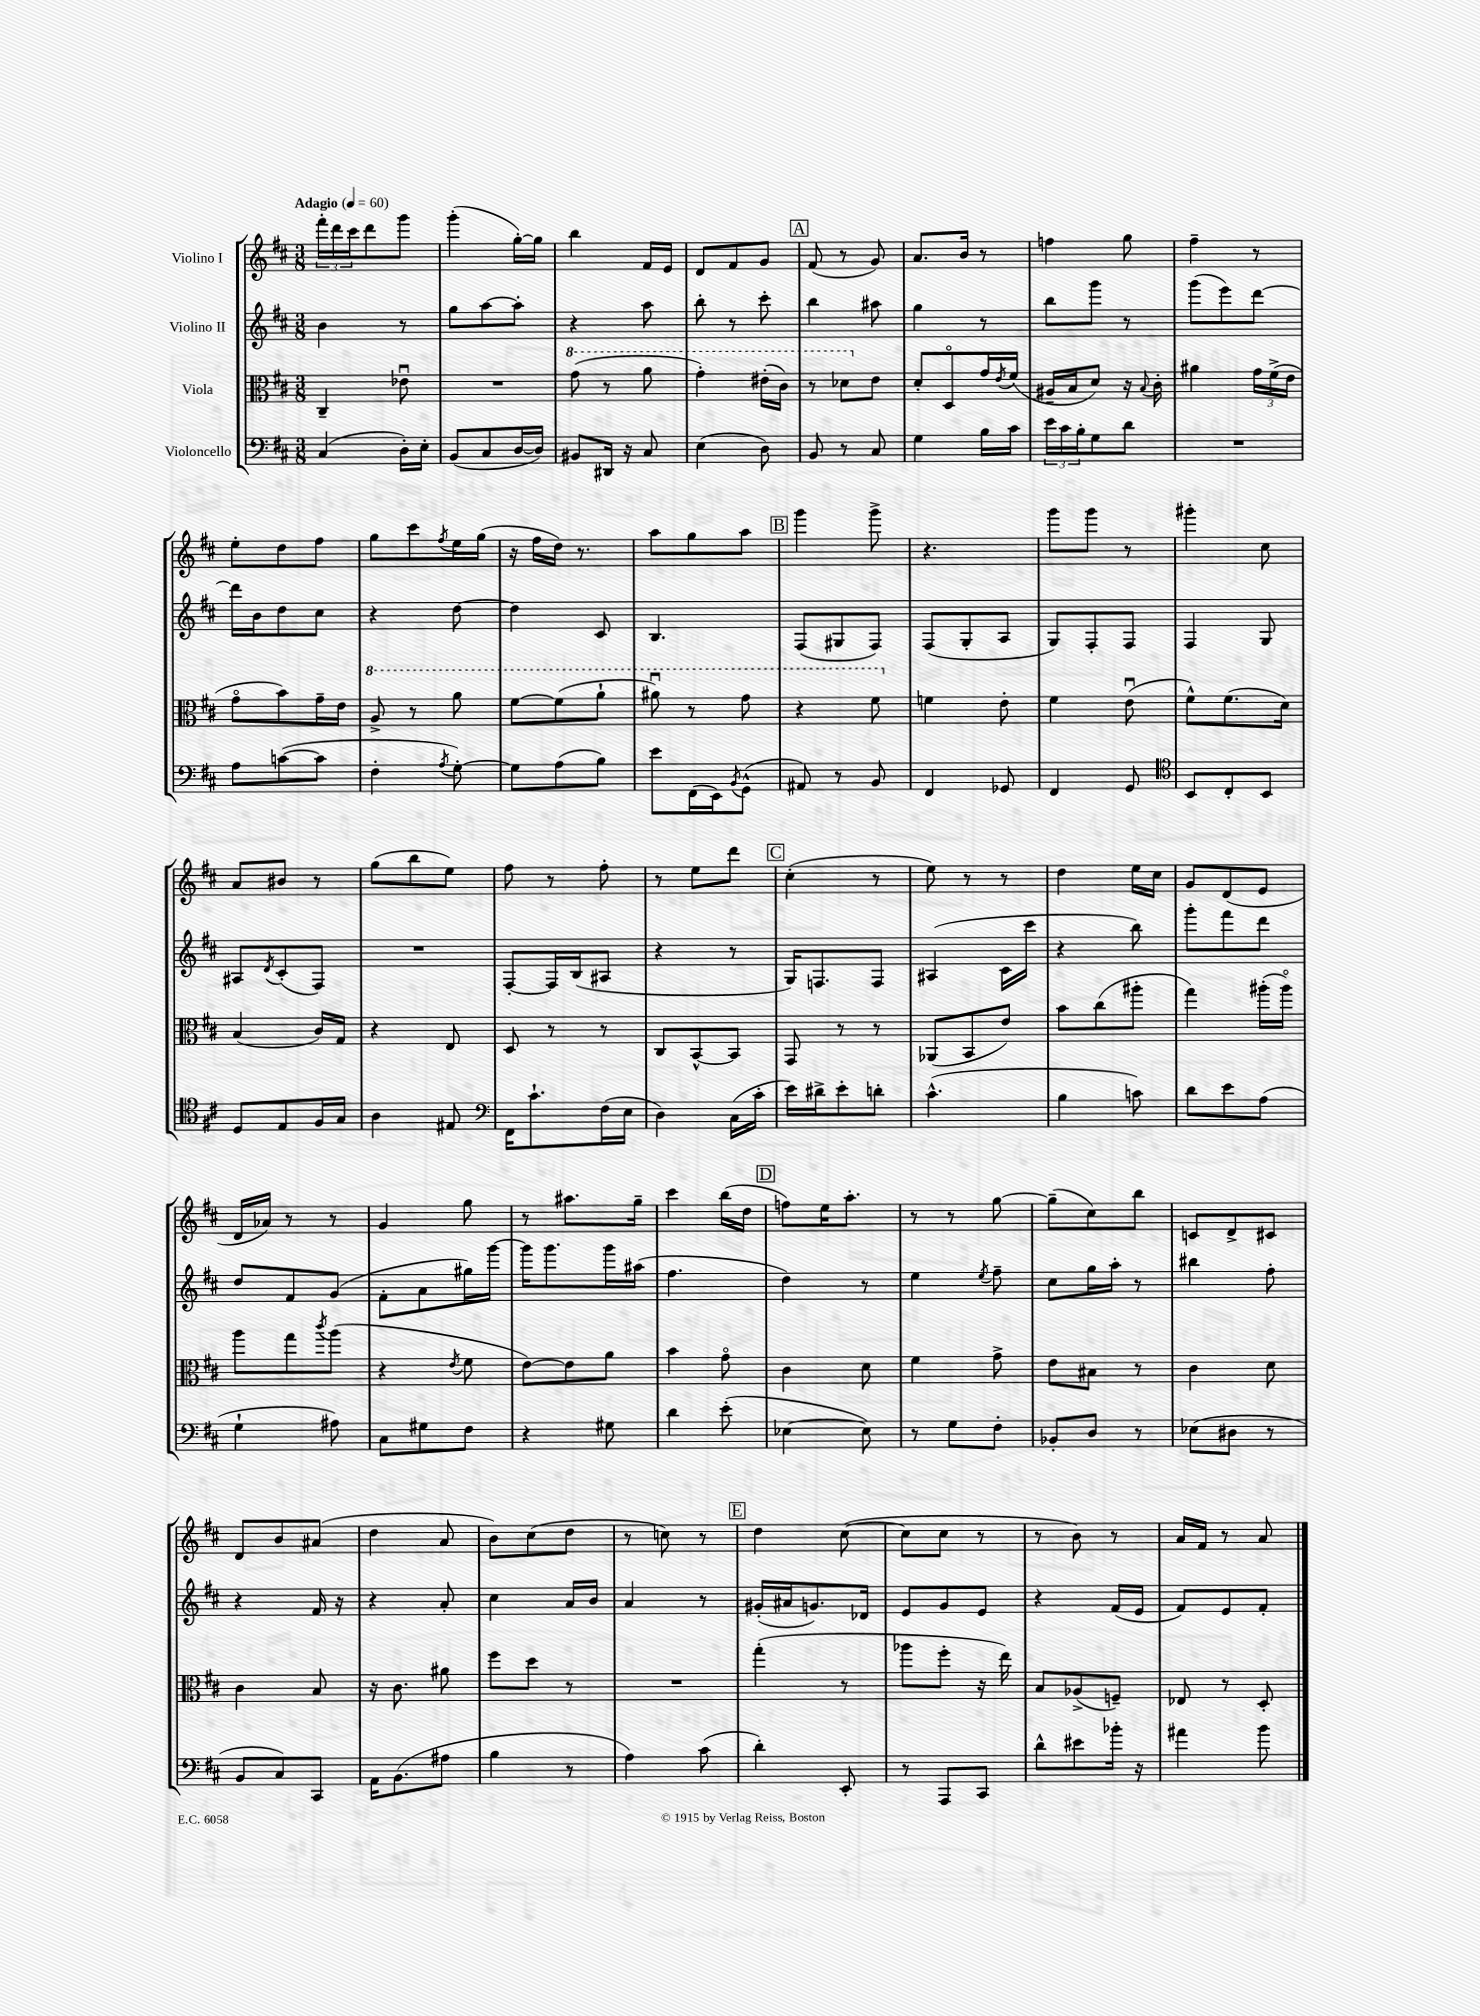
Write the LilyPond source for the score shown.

<<
\new StaffGroup <<
\new Staff = "s0" \with { instrumentName = "Violino I" } {
    \clef treble \key d \major \numericTimeSignature \time 3/8 \tempo "Adagio" 4 = 60
    \tuplet 3/2 { fis'''16-. d'''16 cis'''16 } d'''8 g'''8 |
    g'''4-.( g''16~-.) g''16 |
    b''4 fis'16 e'16 |
    d'8 fis'8 g'8 |
    \mark \markup { \box "A" } fis'8( r8 g'8) |
    a'8. b'16 r8 |
    f''4 g''8 |
    fis''4-- r8 |
    e''8-. d''8 fis''8 |
    g''8 cis'''8 \acciaccatura { fis''8 } e''16 g''16( |
    r16 fis''16 d''16) r8. |
    a''8 g''8 a''8 |
    \mark \markup { \box "B" } g'''4 g'''8-> |
    r4. |
    g'''8 g'''8 r8 |
    gis'''4-. cis''8 |
    a'8 bis'8 r8 |
    g''8( b''8 e''8) |
    fis''8 r8 fis''8-. |
    r8 e''8 d'''8 |
    \mark \markup { \box "C" } cis''4-.( r8 |
    e''8) r8 r8 |
    d''4 e''16 cis''16 |
    g'8 d'8( e'8 |
    d'16 aes'16) r8 r8 |
    g'4 g''8 |
    r8 ais''8. g''16-- |
    cis'''4 b''16( d''16 |
    \mark \markup { \box "D" } f''8) e''16 a''8.-. |
    r8 r8 g''8~ |
    g''8--( cis''8) b''8 |
    c'8 d'8-> cis'8 |
    d'8 b'8 ais'8( |
    d''4 a'8 |
    b'8) cis''8( d''8 |
    r8 c''8) r8 |
    \mark \markup { \box "E" } d''4 cis''8~( |
    cis''8 cis''8 r8 |
    r8 b'8) r8 |
    a'16 fis'16 r8 a'8 \bar "|." |
}
\new Staff = "s1" \with { instrumentName = "Violino II" } {
    \clef treble \key d \major \numericTimeSignature \time 3/8
    b'4 r8 |
    g''8 a''8~ a''8-. |
    r4 a''8 |
    b''8-. r8 cis'''8-. |
    \mark \markup { \box "A" } b''4 ais''8 |
    g''4 r8 |
    b''8 g'''8 r8 |
    g'''8( e'''8) d'''8~ |
    d'''16 b'16 d''8 cis''8 |
    r4 d''8~ |
    d''4 cis'8 |
    b4. |
    \mark \markup { \box "B" } fis8( gis8 fis8) |
    fis8( g8-. a8 |
    g8) fis8-. fis8 |
    fis4 g8 |
    ais8 \acciaccatura { d'8 } cis'8-.( fis8) |
    R4. |
    fis8~-. fis16 b16( ais8 |
    r4 r8 |
    \mark \markup { \box "C" } g16) f8. f8 |
    ais4( cis'16 cis'''16 |
    r4 b''8) |
    g'''8-. fis'''8 d'''8 |
    d''8 fis'8 g'8( |
    fis'8-. a'8 gis''16) g'''16~ |
    g'''16 g'''8. g'''16 ais''16( |
    fis''4. |
    \mark \markup { \box "D" } d''4) r8 |
    e''4 \acciaccatura { e''8 } fis''8-- |
    cis''8 g''16 a''16-. r8 |
    bis''4 fis''8-. |
    r4 fis'16 r16 |
    r4 a'8-. |
    cis''4 a'16 b'16 |
    a'4 r8 |
    \mark \markup { \box "E" } gis'16-.( ais'16 g'8.) des'16 |
    e'8 g'8 e'8 |
    r4 fis'16( e'16 |
    fis'8) e'8 fis'8-. \bar "|." |
}
\new Staff = "s2" \with { instrumentName = "Viola" } {
    \clef alto \key d \major \numericTimeSignature \time 3/8
    cis4-- ees'8\downbow |
    R4. |
    \ottava #1 g''8( r8 a''8 |
    g''4-.) eis''16-.( cis''16) |
    \mark \markup { \box "A" } r8 des''8 \ottava #0 e'8 |
    d'8-. d8\flageolet g'16 \acciaccatura { e'8 } fis'16( |
    ais16-- b16 d'8) r16 \appoggiatura { b8 } cis'16-. |
    ais'4 \tuplet 3/2 { g'16 fis'16->( e'16 } |
    g'8\flageolet b'8) g'16-- e'16 |
    \ottava #1 a'8-> r8 a''8 |
    fis''8~ fis''8( a''8-! |
    ais''8\downbow) r8 g''8 |
    \mark \markup { \box "B" } r4 fis''8 \ottava #0 |
    f'4 e'8-. |
    fis'4 e'8\downbow( |
    fis'8-^) fis'8.( d'16) |
    b4( cis'16) g16 |
    r4 e8 |
    d8 r8 r8 |
    cis8 b,8~-^ b,8 |
    \mark \markup { \box "C" } g,8 r8 r8 |
    aes,8( b,8 e'8) |
    b'8 cis''8( ais''8-. |
    g''4) ais''16-.( ais''16\flageolet) |
    a''8 g''8 \acciaccatura { cis'''8 } a''8( |
    r4 \acciaccatura { e'8 } fis'8 |
    e'8~) e'8 a'8 |
    b'4 g'8\flageolet |
    \mark \markup { \box "D" } cis'4 d'8 |
    fis'4 g'8-> |
    e'8 bis8 r8 |
    cis'4 d'8 |
    cis'4 b8 |
    r16 cis'8. ais'8 |
    fis''8 d''8 r8 |
    R4. |
    \mark \markup { \box "E" } g''4-.( r8 |
    aes''8 fis''8-. r16 e''16) |
    b8 aes8->( f8--) |
    ees8 r8 d8-. \bar "|." |
}
\new Staff = "s3" \with { instrumentName = "Violoncello" } {
    \clef bass \key d \major \numericTimeSignature \time 3/8
    cis4( d16-.) e16-. |
    b,8( cis8 d16~ d16) |
    bis,8 dis,16 r16 cis8 |
    e4( d8) |
    \mark \markup { \box "A" } b,8 r8 cis8 |
    g4 b16 cis'16 |
    \tuplet 3/2 { e'16 cis'16 b16-. } g8 d'8 |
    R4. |
    a8 c'8~( c'8 |
    fis4-. \acciaccatura { a8 } g8~-.) |
    g8 a8( b8) |
    e'8 fis,16( e,16) \acciaccatura { b,8 } g,8-^( |
    \mark \markup { \box "B" } ais,8) r8 b,8 |
    fis,4 ges,8 |
    fis,4 g,8 |
    \clef tenor b,8 cis8-. b,8 |
    d8 e8 fis16 g16 |
    a4 eis8 |
    \clef bass fis,16 cis'8.-! fis16( e16 |
    d4) cis16( cis'16-. |
    \mark \markup { \box "C" } e'16) dis'16-> e'8-. d'8-. |
    cis'4.-^( |
    b4 c'8) |
    d'8 e'8 a8( |
    g4-! ais8) |
    cis8 gis8 fis8 |
    r4 gis8 |
    d'4 e'8-.( |
    \mark \markup { \box "D" } ees4~ ees8) |
    r8 g8 fis8-. |
    bes,8-. d8 r8 |
    ees8( dis8 r8 |
    b,8 cis8) cis,8 |
    a,16 b,8.( ais8 |
    b4 r8 |
    a4) cis'8( |
    \mark \markup { \box "E" } d'4-.) e,8-. |
    r8 a,,8 cis,8 |
    d'8-^ eis'8 bes'16-. r16 |
    ais'4 b'8 \bar "|." |
}
>>
>>
\layout { \context { \Score \remove "Bar_number_engraver" } }
